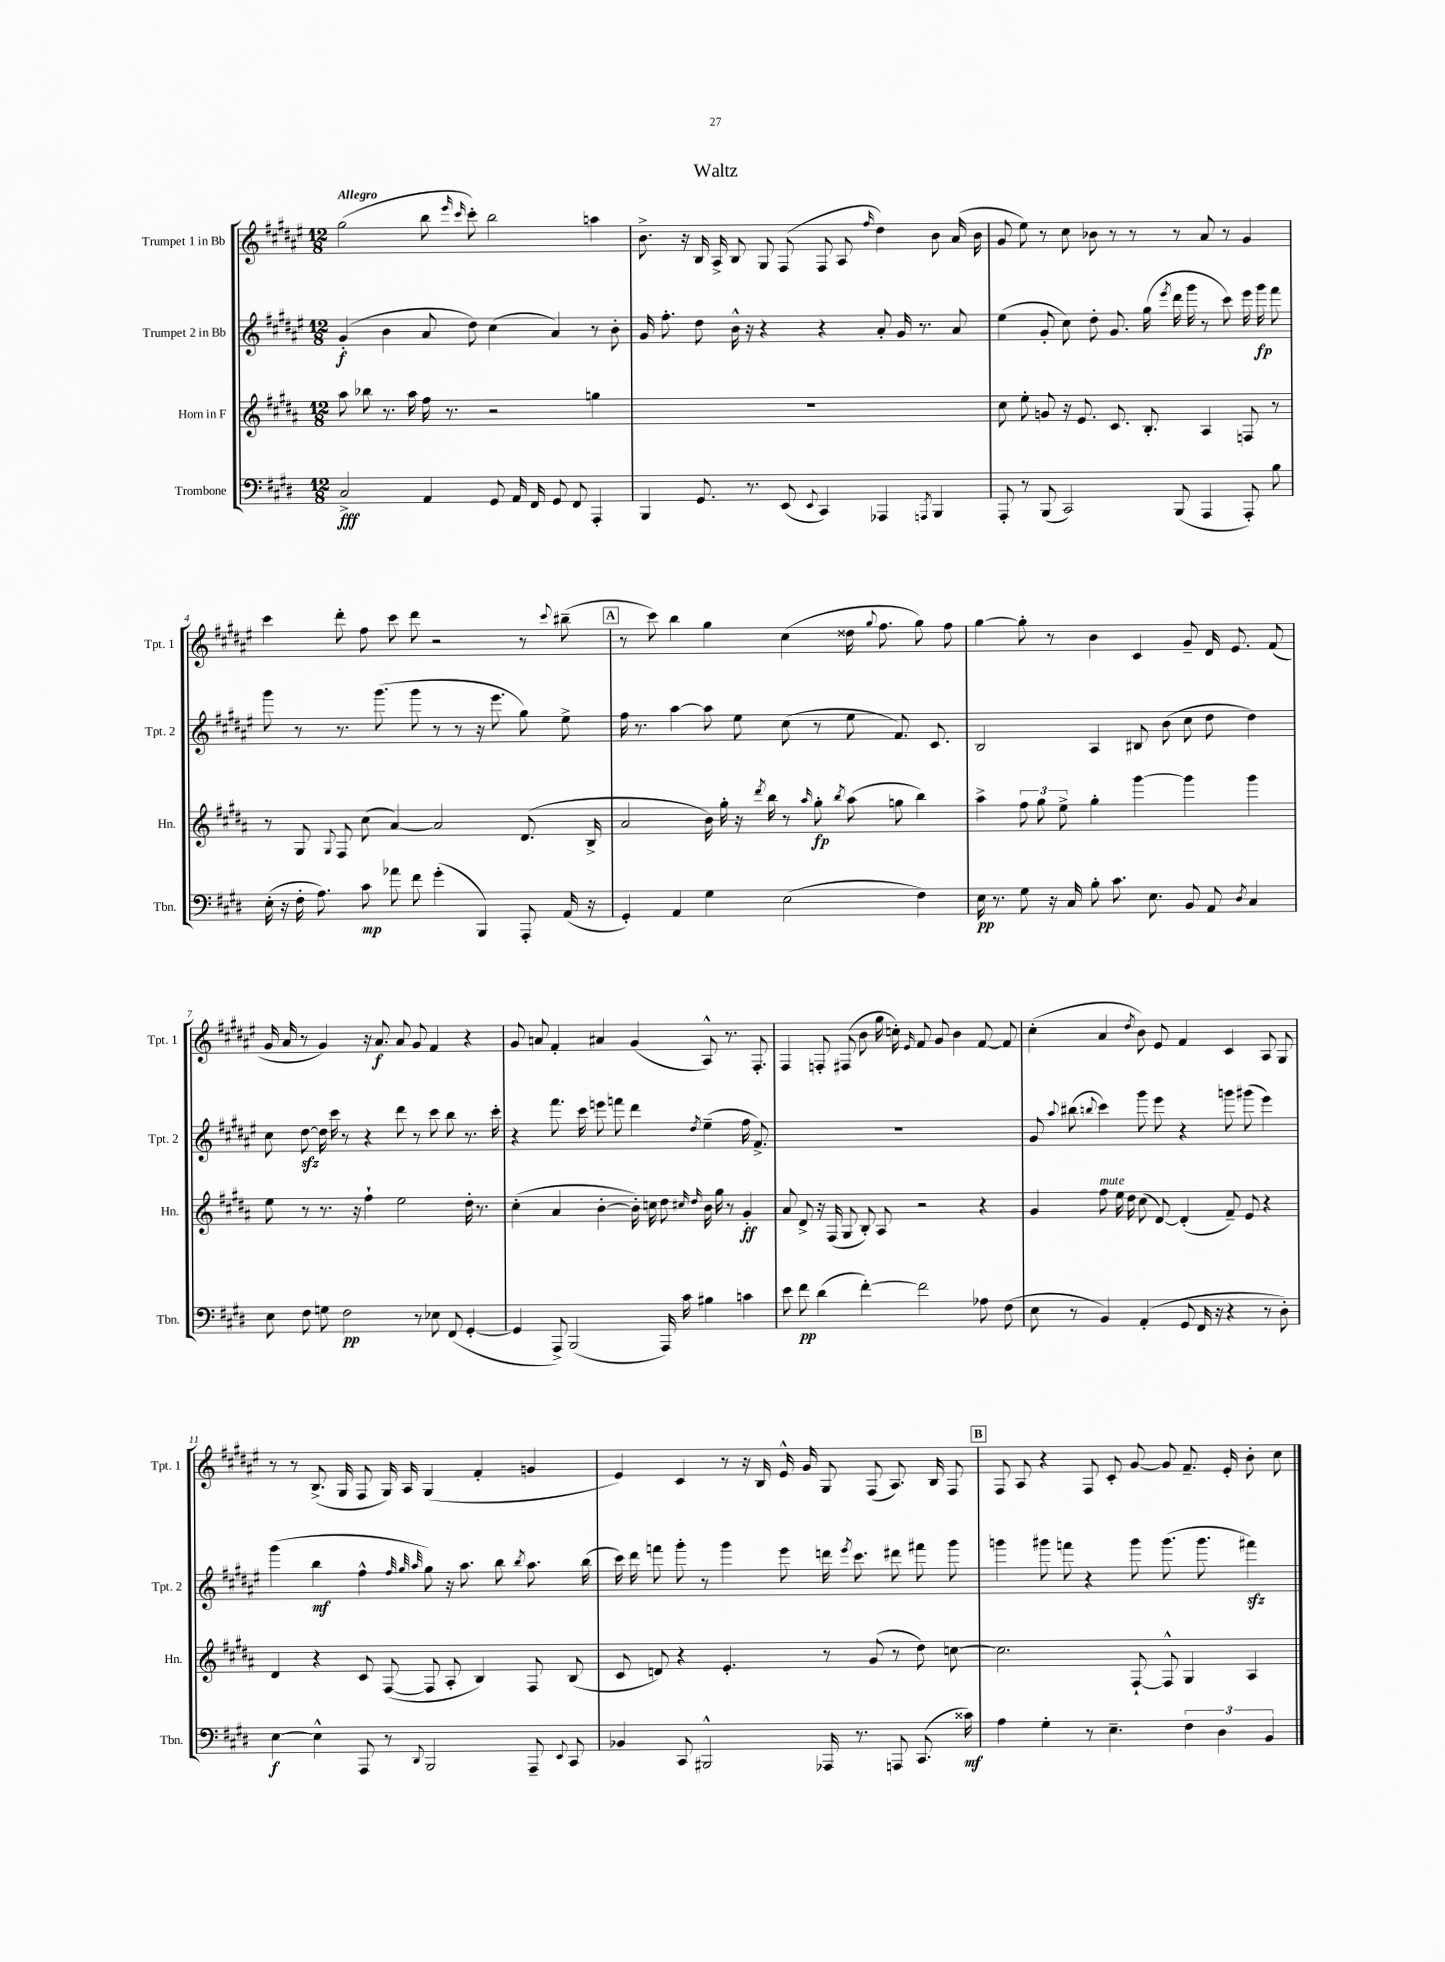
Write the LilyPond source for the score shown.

\header { title = "Waltz" }
<<
\new StaffGroup <<
\new Staff = "s0" \with { instrumentName = "Trumpet 1 in Bb" shortInstrumentName = "Tpt. 1" } {
    \clef treble \key fis \major \numericTimeSignature \time 12/8 \tempo "Allegro"
    \autoBeamOff gis''2( b''8 \grace { eis'''16 cis'''16 } cis'''8-.) b''2 a''4 |
    b'8.-> r16 b16 ais16-> b8 gis8 fis8( fis8 ais8 \grace { fis''16 } dis''4) b'8 ais'16( b'16 |
    gis'8 eis''8) r8 cis''8 bes'8 r8 r8 r8 ais'8 r8 gis'4 |
    cis'''4 dis'''8-. fis''8 cis'''8 dis'''8 r2 r8 \appoggiatura { cis'''8 } bis''8--( |
    \mark \markup { \box "A" } r8 cis'''8) b''4 gis''4 cis''4( disis''16 \appoggiatura { gis''8 } fis''8. gis''8) fis''8 |
    gis''4~ gis''8-. r8 b'4 cis'4 gis'8-- dis'16 eis'8. fis'8( |
    gis'16 ais'16 r8 gis'4) r16 ais'8.\f ais'8 gis'8 fis'4 r4 |
    gis'8 a'8 fis'4-. ais'4 gis'4( ais8-^) r8. fis8.-. |
    fis4 f8-. fis8( b'8 gis''16 c''16-.) \grace { eis'16 } fis'8 gis'8 b'4 fis'8~ fis'8 |
    cis''4-.( ais'4 \acciaccatura { dis''8 } b'8) eis'8 fis'4 cis'4 ais8 gis8 |
    r8 r8 b8.->( gis16 fis8 gis16) ais16 gis4( fis'4-. g'4 |
    eis'4) cis'4 r8 r16 b16 eis'16-^ gis'16 gis8 fis8( ais8.) b16 fis8 |
    \mark \markup { \box "B" } fis8 ais8 r4 fis8 cis'8-. gis'8~ gis'8 fis'8.-- eis'16-. b'8-. cis''8 \bar "|." |
}
\new Staff = "s1" \with { instrumentName = "Trumpet 2 in Bb" shortInstrumentName = "Tpt. 2" } {
    \clef treble \key fis \major \numericTimeSignature \time 12/8
    \autoBeamOff gis'4-.\f( b'4 ais'8 dis''8) cis''4( ais'4) r8 b'8-. |
    gis'16 fis''8.-. dis''8 b'16-^ r16 r4 r4 ais'8-. gis'16 r8. ais'8 |
    eis''4( gis'8-. cis''8) dis''8-. gis'8. gis''16( \acciaccatura { eis'''8 } dis'''16 gis'''16 r8 cis'''8) eis'''16 gis'''16\fp fis'''8 |
    gis'''8 r8 r8. gis'''8.( gis'''8 r8 r8 r16 eis'''8. gis''8) eis''8-> |
    \mark \markup { \box "A" } fis''16 r8. ais''4~ ais''8 eis''8 cis''8( r8 eis''8 fis'8.) cis'8. |
    b2 ais4 bis8 b'8( cis''8 dis''8 dis''4) |
    cis''8 dis''8~\sfz dis''16 cis'''16 r8 r4 dis'''8 r8 cis'''8 b''8 r8. cis'''16-. |
    r4 fis'''8. cis'''16 e'''8 f'''8 dis'''4 \acciaccatura { dis''8 } eis''4--( fis''16 fis'8.->) |
    R1. |
    gis'8 \appoggiatura { ais''8 } bis''8( \appoggiatura { b''8 } cis'''4) gis'''8 eis'''8 r4 g'''8 gis'''8( eis'''4) |
    gis'''4( b''4\mf fis''4-^ \grace { fis''32 gis''32 ais''32 } gis''8) r16 ais''8. b''8 \acciaccatura { b''8 } ais''8. b''16( |
    cis'''16) dis'''16 f'''8 gis'''8-. r8 gis'''4 eis'''8 d'''16 \acciaccatura { eis'''8 } cis'''8. dis'''8 fis'''8 gis'''8 |
    \mark \markup { \box "B" } g'''4 gis'''8 f'''8 r4 gis'''8 gis'''8.( gis'''8. fis'''4\sfz) \bar "|." |
}
\new Staff = "s2" \with { instrumentName = "Horn in F" shortInstrumentName = "Hn." } {
    \clef treble \key b \major \numericTimeSignature \time 12/8
    \autoBeamOff ais''8 bes''8 r8. ais''16 fis''16 r8. r2 g''4 |
    R1. |
    cis''8 e''8-. g'8 r16 e'8. cis'8. b8.-. ais4 f8 r8 |
    r8 gis8 \appoggiatura { gis8 } fis8 cis''8( ais'4~) ais'2 dis'8.( b16-> |
    \mark \markup { \box "A" } ais'2 b'16) gis''16-. r16 \acciaccatura { dis'''8 } b''16 r8 \grace { ais''16 } gis''8-.\fp \acciaccatura { b''8 } ais''8( g''8 b''4) |
    ais''4-> \tuplet 3/2 { fis''8 gis''8 e''8-> } gis''4-. gis'''4~ gis'''4 gis'''4 |
    e''8 r8 r8. r16 fis''4-! e''2 dis''16-. r8. |
    cis''4-.( ais'4 b'4~-. b'16-.) c''16 dis''8 \grace { cis''16 dis''16 } b'16 gis''16 r8 gis'4-.\ff |
    ais'8 dis'8-> r16 fis16( gis8 b8-.) ais8 r2 r4 |
    gis'4 fis''8^\markup { \italic "mute" } e''16 dis''16 cis''8( dis'8~) dis'4-.( fis'8--) e'8 r4 |
    dis'4 r4 cis'8 fis8~( fis8 ais8-. b4) fis8 b8( |
    cis'8 d'8) r4 e'4.-. r8 gis'8( r8 dis''8) c''8~ |
    \mark \markup { \box "B" } c''2. fis8~-! fis8-^ gis4 ais4 \bar "|." |
}
\new Staff = "s3" \with { instrumentName = "Trombone" shortInstrumentName = "Tbn." } {
    \clef bass \key e \major \numericTimeSignature \time 12/8
    \autoBeamOff cis2->\fff a,4 gis,8 a,16 fis,16 gis,8 fis,8 a,,4-. |
    b,,4 gis,8. r8. e,8( \appoggiatura { e,8 } cis,4) aes,,4 \acciaccatura { a,,8 } b,,4 |
    a,,8-. r8 b,,8( cis,2) b,,8( a,,4 a,,8-.) b8 |
    e16-.( r16 fis16-. a8.) cis'8\mp aes'8 fis'8 gis'4-.( b,,4) a,,8-. a,16( r16 |
    \mark \markup { \box "A" } gis,4-.) a,4 gis4 e2( fis4) |
    e16\pp r8. gis8 r16 cis16 b8-. cis'8. e8. b,8 a,8 \acciaccatura { dis8 } cis4 |
    e8 fis8 g8 fis2\pp r8 ees8 fis,8( gis,4~-. |
    gis,4 a,,8->) b,,2( a,,16) cis'16 bis4 c'4 |
    e'8 fis'8\pp dis'4( fis'4~-.) fis'2 aes8 fis8( |
    e8 r8 b,4) a,4-.( gis,8 fis,16 r16 r4 r8 dis8-.) |
    e4~\f e4-^ a,,8 r8 \appoggiatura { dis,8 } b,,2 a,,8-- \appoggiatura { e,8 } cis,8 |
    bes,4 cis,8 bis,,2-^ aes,,16 r8. a,,8 cis,8.( cisis'16\mf) |
    \mark \markup { \box "B" } a4 gis4-. r8 e4.-- \tuplet 3/2 { fis4 dis4 b,4 } \bar "|." |
}
>>
>>
